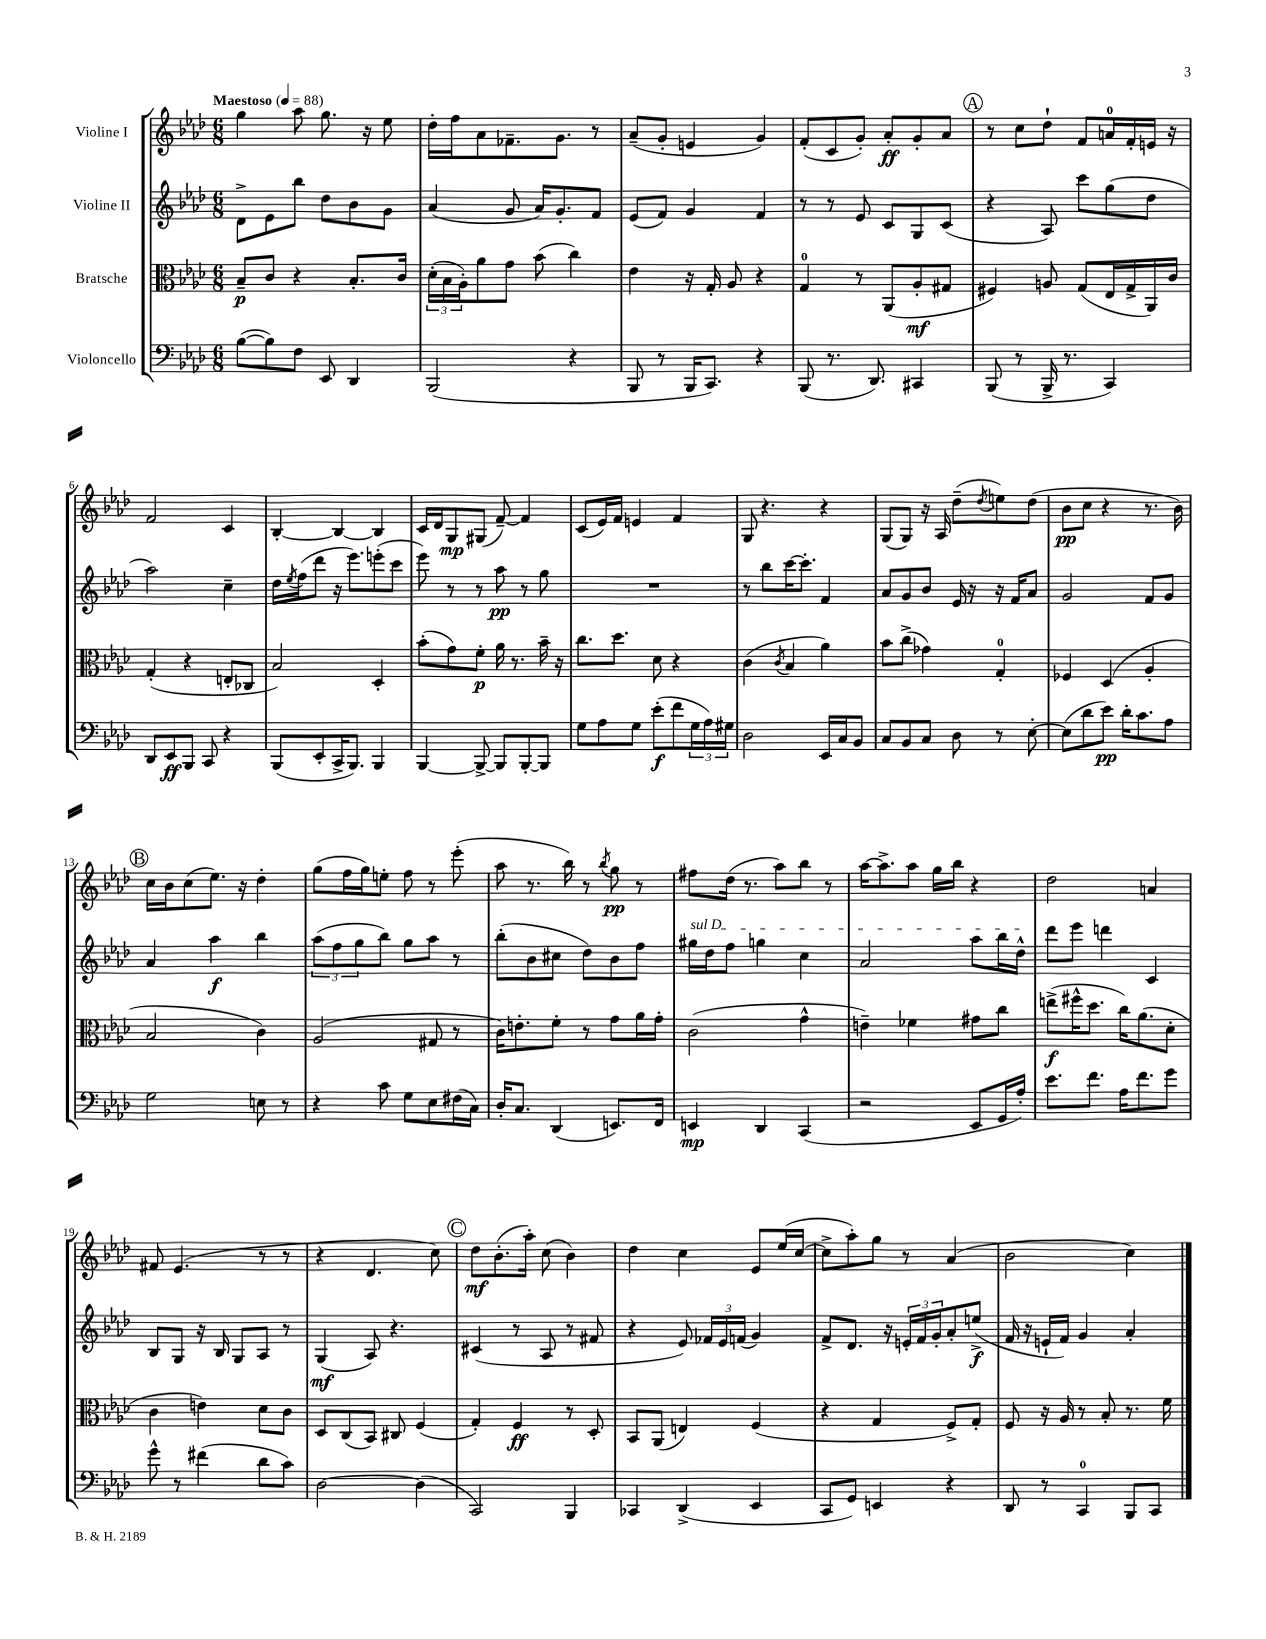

**kern	**kern	**kern	**kern
*staff4	*staff3	*staff2	*staff1
*clefF4	*clefC3	*clefG2	*clefG2
*k[b-e-a-d-]	*k[b-e-a-d-]	*k[b-e-a-d-]	*k[b-e-a-d-]
*M6/8	*M6/8	*M6/8	*M6/8
*MM88	*MM88	*MM88	*MM88
([8B-	8B-~	8d-^	4gg
8B-])	8c	8e-	.
8F	4r	8bb-	8aa-
8EE-	.	8dd-	8.gg
4DD-	8.B-'	8b-	.
.	.	.	16r
.	.	8g	8ee-
.	16c	.	.
=	=	=	=
(2BBB-	(24d-'	(4a-	16dd-'
.	24B-	.	.
.	.	.	16ff
.	24A-')	.	.
.	8a-	.	8a-
.	8g	8g	8.f-~
.	(8b-	16a-)	.
.	.	8.g'	8.g
4r	4cc)	.	.
.	.	8f	8r
=	=	=	=
8BBB-	4e-	(8e-	(8a-~
8r	.	8f)	8g'
16BBB-	16r	4g	4e
8.CC)	16G'	.	.
.	8A-	.	.
4r	4r	4f	4g)
=	=	=	=
(8BBB-	4G	8r	(8f'
8.r	.	8r	8c
.	8r	8e-	8g')
8.DD-)	.	.	.
.	(8AA-	8c	8a-'
4CC#	8A-'	8G	8g'
.	8G#	(8c	8a-
=	=	=	=
(8BBB-	4F#)	4r	8r
8r	.	.	8cc
16BBB-^	8A	8A-)	8dd-`
8.r	.	.	.
.	(8G	8ccc	8f
4CC)	16E-	(8gg	16a
.	16G^	.	16f'
.	16AA-)	8dd-	16e
.	16c	.	16r
=	=	=	=
8DD-	(4G'	2aa-)	2f
8EE-	.	.	.
8BBB-	4r	.	.
8CC	.	.	.
4r	8E'	4cc~	4c
.	8C-	.	.
=	=	=	=
(8BBB-	2B-)	16dd-	[4B-'
.	.	8qee-	.
.	.	(16ff	.
8EE-'	.	8ddd-	.
16CC^	.	16r	4B-_
8.BBB-)	.	8.eee-)	.
4BBB-	4D-'	(8eee'	4B-]
.	.	8ccc	.
=	=	=	=
[4BBB-	(8b-'	8eee-)	16c
.	.	.	16d-
.	8g)	8r	8G
8BBB-^_	8f'	8r	(8G#
8BBB-]	16a-	8aa-	[8f~)
.	8.r	.	.
[8BBB-'	.	8r	4f]
8BBB-]	16b-~	8gg	.
.	16r	.	.
=	=	=	=
8G	8.cc	2.r	(8c
8A-	.	.	16e-)
.	8.dd-	.	16f
8G	.	.	4e
(8e-'	8d-	.	.
8f	4r	.	4f
24G	.	.	.
24A-)	.	.	.
24G#	.	.	.
=	=	=	=
2D-	(4c	8r	8G
.	.	8bb-	4.r
.	8qc	.	.
.	4B-	[16ccc	.
.	.	8.ccc']	.
16EE-	4a-)	4f	4r
16C	.	.	.
8BB-	.	.	.
=	=	=	=
8C	8b-	8a-	(8G
8BB-	(8cc^	8g	8G)
8C	4g-)	8b-	16r
.	.	.	16A-
8D-	.	16e-	(8dd-~
.	.	16r	.
.	.	.	8qdd-
8r	4G'	16r	8ee)
.	.	16f	.
[8E-'	.	8a-	(8dd-
=	=	=	=
(8E-]	4F-	2g	8b-
8d-	.	.	8cc
8e-)	(4D-	.	4r
16d-'	.	.	.
8.c	.	.	.
.	4A-'	8f	8.r
8A-	.	8g	.
.	.	.	16b-)
=	=	=	=
2G	2B-	4a-	16cc
.	.	.	16b-
.	.	.	(8cc
.	.	4aa-	8.ee-)
.	.	.	16r
8E	4c)	4bb-	4dd-'
8r	.	.	.
=	=	=	=
4r	(2A-	(12aa-	(8gg
.	.	12ff	.
.	.	.	16ff
.	.	12gg	.
.	.	.	16gg)
8c	.	8bb-)	8ee'
8G	.	8gg	8ff
8E-	8G#	8aa-	8r
(16F#	8r	8r	(8eee-'
16C)	.	.	.
=	=	=	=
16D-'	16c)	(8bb-'	8aa-
8.C	8.e'	.	.
.	.	8b-	8.r
(4DD-	8f'	8cc#	.
.	.	.	16bb-)
.	8r	8dd-)	8r
.	.	.	8qbb-
8.EE)	8g	8b-	8gg
.	16a-	8ff	8r
16FF	16g'	.	.
=	=	=	=
4EE	(2c	16gg#	8ff#
.	.	16dd-	.
.	.	8ff	(16dd-
.	.	.	8.r
4DD-	.	4gg	.
.	.	.	8aa-)
(4CC	4g^^	4cc	8bb-
.	.	.	8r
=	=	=	=
2r	4e~)	2a-	[16aa-
.	.	.	8.aa-^]
.	4f-	.	8aa-
.	.	.	16gg
.	.	.	16bb-
8EE-	8g#	8aa-	4r
16GG	8cc	16bb-	.
16A-')	.	16dd-^^	.
=	=	=	=
8.e-	(8ee^	8ddd-	2dd-
.	16ff#^^	8eee-	.
8.f	8.dd-	.	.
.	.	4ddd	.
16A-	16cc)	.	.
8.f	(8.a-	.	.
.	.	4c	4a
8g	8d-'	.	.
=	=	=	=
8g^^	4c	8B-	8f#
8r	.	8G	(4.e-
(4f#	4e)	16r	.
.	.	16B-	.
.	.	8G	.
8d-	8d-	8A-	8r
8c)	8c	8r	8r
=	=	=	=
[2D-	8D-	(4G	4r
.	(8C	.	.
.	8BB-)	8A-)	4.d-
.	8C#	4.r	.
(4D-]	(4F	.	.
.	.	.	8cc)
=	=	=	=
2CC)	4G')	(4c#	8dd-
.	.	.	(8.b-'
.	4F	8r	.
.	.	.	16aa-')
.	.	8A-	(8cc
4BBB-	8r	8r	4b-)
.	8D-'	8f#	.
=	=	=	=
4CC-	8BB-	4r	4dd-
.	(8AA-	.	.
(4DD-^	4E)	8e-)	4cc
.	.	24f-	.
.	.	24e-	.
.	.	(24f	.
4EE-	(4F	4g)	8e-
.	.	.	(16ee-
.	.	.	[16cc
=	=	=	=
8CC	4r	8f^	8cc^]
8GG)	.	8.d-	8aa-')
4EE	4G	.	8gg
.	.	16r	.
.	.	24e'	8r
.	.	24f	.
.	.	24g'	.
4r	8F^)	8a-'	(4a-
.	8G'	(8ee^	.
=	=	=	=
8DD-	8F	16f	2b-
.	.	16r	.
8r	16r	16e`	.
.	16A-	16f)	.
4CC	8r	4g	.
.	8B-'	.	.
8BBB-	8.r	4a-'	4cc)
8CC	.	.	.
.	16f	.	.
==	==	==	==
*-	*-	*-	*-
